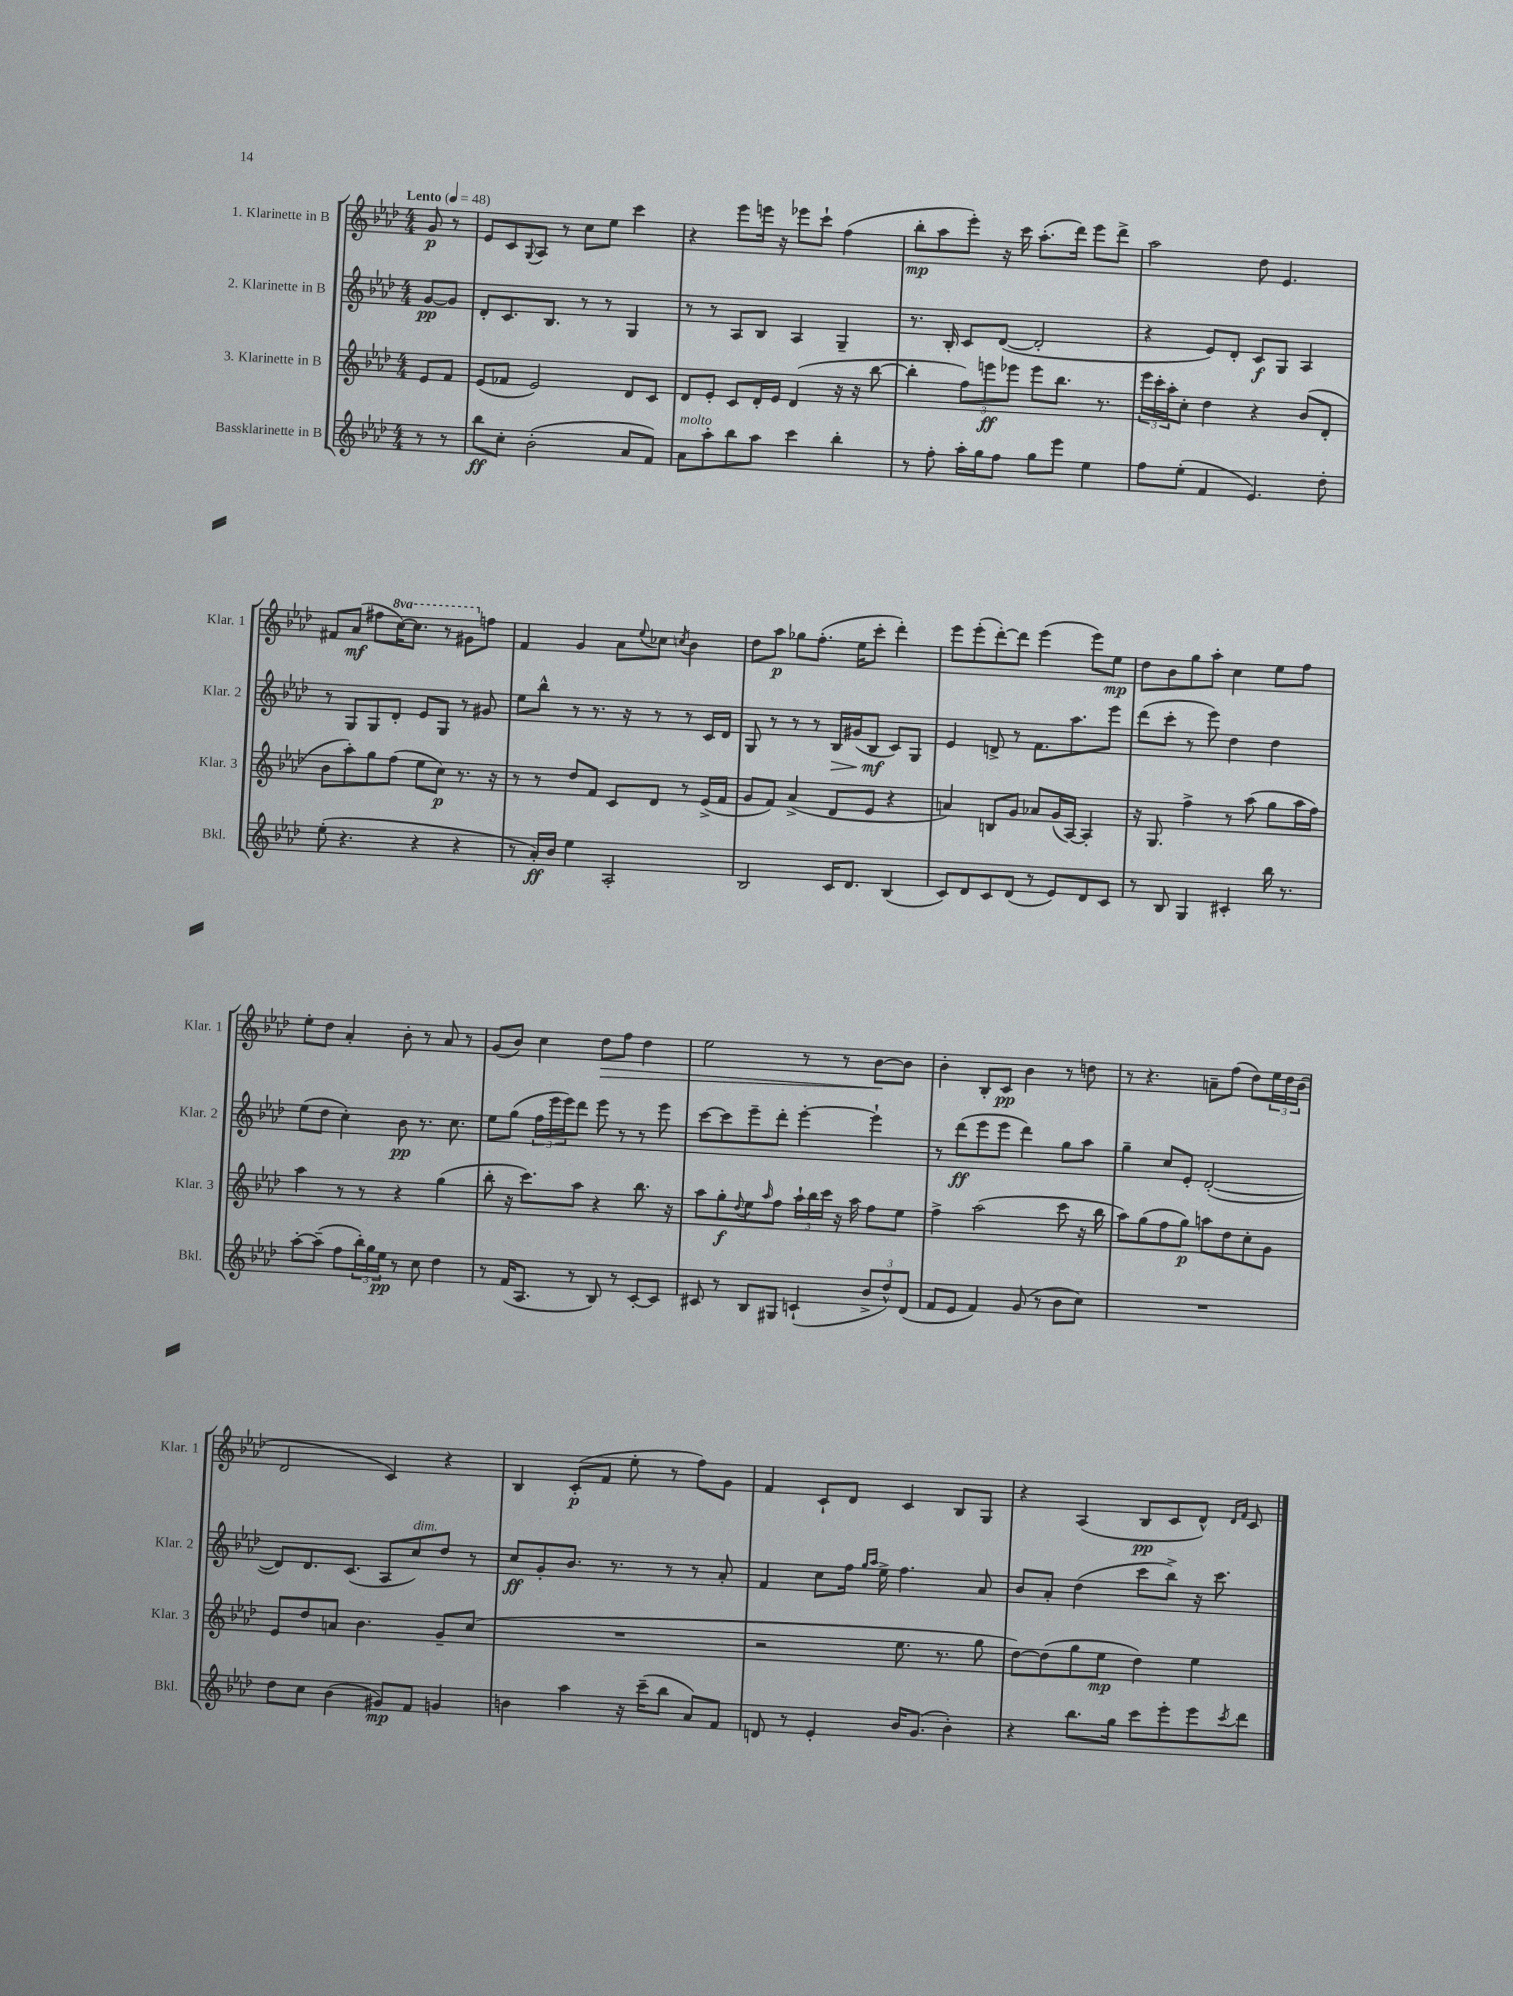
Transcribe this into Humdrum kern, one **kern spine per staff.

**kern	**kern	**kern	**kern
*staff4	*staff3	*staff2	*staff1
*clefG2	*clefG2	*clefG2	*clefG2
*k[b-e-a-d-]	*k[b-e-a-d-]	*k[b-e-a-d-]	*k[b-e-a-d-]
*M4/4	*M4/4	*M4/4	*M4/4
*MM48	*MM48	*MM48	*MM48
8r	8e-	[8g	8g
8r	8f	8g]	8r
=	=	=	=
8bb-	(8e-	8d-'	8e-
8cc'	8f-	8.c	8c
.	.	.	8qqG
(2b-'	2e-)	.	8A-
.	.	8.B-	.
.	.	.	8r
.	.	8r	8cc
.	.	8r	8ee-
8a-	8d-	4G	4ccc
8f)	8c	.	.
=	=	=	=
8a-	8d-	8r	4r
8aa-'	8e-'	8r	.
8bb-	8c	8A-	8eee-
8aa-	16d-'	8B-	16eee
.	16e-	.	16r
4ccc	(4d-	4A-	8eee-
.	.	.	8ccc`
4bb-'	16r	4G~	(4ff
.	16r	.	.
.	[8bb-	.	.
=	=	=	=
8r	4bb-']	8.r	8bb-'
8ff'	.	.	8aa-
.	.	16B-'	.
16aa-'	12ff)	8c	8eee-')
16gg	.	.	.
.	12eee	.	.
8ff	.	([8d-	16r
.	12eee-	.	.
.	.	.	16ccc
8gg	8eee-	2d-']	(8.aa-'
8eee-	8.bb-	.	.
.	.	.	16ddd-)
4ee-	.	.	8eee-
.	8.r	.	.
.	.	.	8ddd-^
=	=	=	=
8ff	24eee-	4r	2aa-
.	24ccc'	.	.
.	24aa-'	.	.
(8ee-'	8cc'	.	.
4f	4dd-	8e-)	.
.	.	8d-'	.
4.e-)	4r	8c	8dd-
.	.	8G	4.e-
.	(8b-	4A-	.
8dd-'	8d-'	.	.
=	=	=	=
(8ee-'	8b-	8r	8f#
4.r	8aa-')	8G	(8a-
.	8gg	8G	8ff#
.	(8ff	8d-'	[16ccc)
.	.	.	8.ccc]
4r	8ee-	8e-	.
.	8cc)	8G	8r
4r	8.r	8r	8gg#
.	.	8g#	8ff
.	16r	.	.
=	=	=	=
8r	8r	8ee-	4f
16a-')	8r	8bb-^^	.
16b-	.	.	.
4ee-	8dd-	8r	4g
.	8f	8.r	.
2A-'	8c	.	8a-
.	.	16r	.
.	.	.	8qqee-
.	8d-	8r	8cc-
.	.	.	8qcc
.	8r	8r	4b-
.	(16e-^	16c	.
.	16f	16d-	.
=	=	=	=
2B-	8g	8G	8dd-
.	8f)	8r	8aa-
.	(4a-^	8r	8gg-
.	.	8r	(8.ff'
16c	8d-	16B-	.
8.d-	.	(16g#	16ee-
.	8e-	8B-	8ccc'
(4B-	4r	8c)	4ddd-')
.	.	8G	.
=	=	=	=
8c)	4a)	4e-	8eee-
8d-	.	.	(8eee-'
8c	8B	8d^	[8ddd-')
(8d-	8g	8r	8ddd-]
8r	8a-	8.f	(4eee-
8e-)	(16g	.	.
.	[16A-)	8.aa-	.
8d-	4A-']	.	8eee-)
8c	.	8eee-	8ee-
=	=	=	=
8r	16r	(8ddd-	8dd-
.	8.G	.	.
8B-	.	8ccc'	8b-
4G	4ff^	8r	8gg
.	.	8eee-)	8aa-'
4c#'	8r	4dd-	4cc
.	(8aa-	.	.
16bb-	8gg	4dd-	8ee-
8.r	.	.	.
.	16aa-	.	8ff
.	16ff)	.	.
=	=	=	=
[8aa-'	4aa-	(8ee-	8ee-'
(8aa-~]	.	8dd-	8dd-
8ff	8r	4cc')	4a-'
24bb-')	8r	.	.
24gg	.	.	.
24ee-	.	.	.
8r	4r	8b-	8b-'
8cc	.	8.r	8r
4dd-	(4gg	.	8a-
.	.	8.cc	.
.	.	.	8r
=	=	=	=
8r	8bb-'	8ee-	(8g
(16f	16r	(8gg	8b-)
8.A-	8.ccc)	.	.
.	.	24ff	4cc
.	.	24eee-	.
.	.	24eee-)	.
8r	8aa-	8ddd-	.
8B-)	4r	8eee-	8dd-
8r	.	8r	8ff
[8c'	8.bb-	8r	4dd-
8c]	.	8eee-	.
.	16r	.	.
=	=	=	=
8c#	8aa-	[8ccc	2ee-
8r	8gg'	8ccc]	.
.	8qqdd-	.	.
8B-	8ee-	8eee-~	.
.	16qqaa-	.	.
8G#	8ff	8ddd-'	.
(4c`	24aa-`	[4eee-'	8r
.	24bb-	.	.
.	24ccc	.	.
.	16r	.	8r
.	16aa-	.	.
12b-^	8ff	4eee-`]	[8b-
12dd-^^)	.	.	.
.	8ee-	.	8b-]
(12d-	.	.	.
=	=	=	=
8f	4ff^	8r	4b-'
8e-	.	(8ddd-	.
4f)	(2aa-	8eee-	8B-'
.	.	8eee-	8c
(8g	.	4ddd-)	4b-
8r	.	.	.
8b-	8ccc	8gg	8r
8cc)	16r	8aa-	8dd
.	16bb-	.	.
=	=	=	=
1r	8aa-)	4gg~	8r
.	(8gg	.	4.r
.	8ff	8cc	.
.	8gg)	8e-'	.
.	8aa	([2d-'	8a~
.	8dd-	.	(8ff
.	8cc'	.	8dd-)
.	8g	.	24ee-
.	.	.	24dd-
.	.	.	(24b-
=	=	=	=
8dd-	8e-	8d-])	2d-
8cc	8dd-	8.d-	.
(4b-	8a	.	.
.	.	(8.c	.
.	4.b-	.	.
8g#)	.	8A-	4c)
8f	.	8cc)	.
4g	8g~	8dd-	4r
.	(8cc	8r	.
=	=	=	=
4b	1r	8cc	4B-
.	.	8g'	.
4aa-	.	8.b-	(8c'
.	.	.	8f
.	.	8.r	.
16r	.	.	8ee-'
(16ccc~	.	.	.
8bb-	.	8r	8r
8a-)	.	8r	8ff)
8f	.	8a-'	8g
=	=	=	=
8d	2r	4f	4f
8r	.	.	.
4e-'	.	8cc	8c`
.	.	16ff	8d-
.	.	16qqgg	.
.	.	16qqaa-	.
.	.	16ee-^	.
16b-	8.ee-	4.ff	4c
(8.g	.	.	.
.	8.r	.	.
4b-')	.	.	8B-
.	8gg	8a-	8G
=	=	=	=
4r	[8dd-)	8b-	4r
.	(8dd-]	8a-'	.
8.bb-	8gg	(4dd-	(4A-
.	8ee-	.	.
16gg	.	.	.
8ccc	4dd-)	8ccc	8B-
8eee-'	.	8bb-^)	8c
8eee-	4ee-	16r	8d-^^)
.	.	8.ccc	.
.	.	.	16qqd-
8qccc	.	.	16qqf
8ddd-	.	.	8c
==	==	==	==
*-	*-	*-	*-
